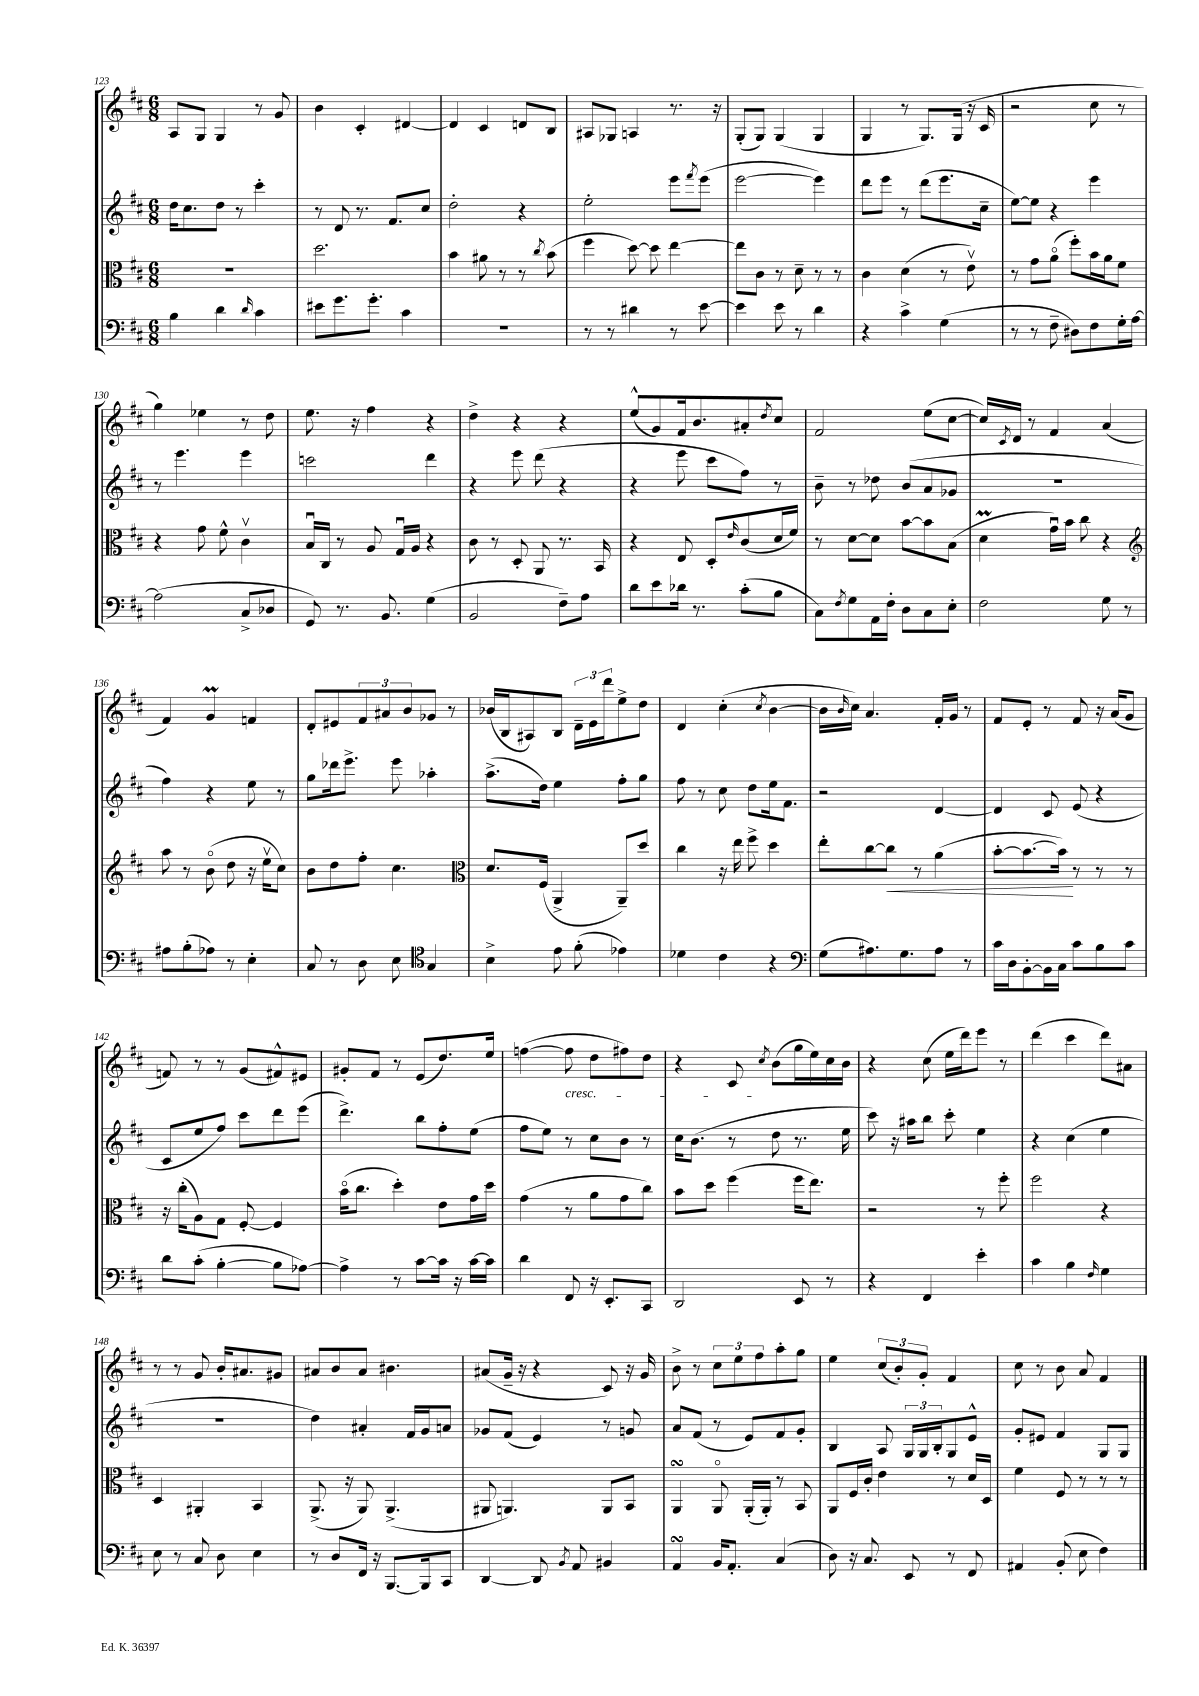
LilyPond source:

<<
\new StaffGroup <<
\new Staff = "s0" {
    \clef treble \key d \major \numericTimeSignature \time 6/8
    a8 g8 g4 r8 g'8 |
    b'4 cis'4-. dis'4~ |
    dis'4 cis'4 d'8 b8 |
    ais8 ges8 a4 r8. r16 |
    g8-.( g8) g4( g4 |
    g4 r8 g8.) g16( r16 cis'16 |
    r2 cis''8 r8 |
    g''4) ees''4 r8 d''8 |
    e''8. r16 fis''4 r4 |
    d''4-> r4 r4 |
    e''8-^( g'8) fis'16 b'8. ais'8-. \acciaccatura { d''8 } cis''8 |
    fis'2 e''8( cis''8~ |
    cis''16) \acciaccatura { cis'8 } d'16 r8 fis'4 a'4( |
    fis'4) g'4\prall f'4 |
    d'8-. eis'8 \tuplet 3/2 { fis'8 ais'8 b'8 } ges'8 r8 |
    bes'16( b16 ais8) b8 \tuplet 3/2 { d'16-- e'16 d'''16 } e''8-> d''8 |
    d'4 cis''4-.( \acciaccatura { cis''8 } b'4~ |
    b'16 \grace { b'16 } cis''16) a'4. fis'16-. g'16 r8 |
    fis'8 e'8-. r8 fis'8 r16 a'16( g'8 |
    f'8) r8 r8 g'8( fis'8-^) eis'8 |
    gis'8-. fis'8 r8 e'8( d''8.) e''16 |
    f''4~( f''8\cresc d''8 fis''8) d''8 |
    r4 cis'8\! \acciaccatura { cis''8 } b'8( g''16 e''16) cis''16 b'16 |
    r4 cis''8( e''16 d'''16) e'''8 r8 |
    d'''4( cis'''4 d'''8) ais'8 |
    r8 r8 g'8 b'16-. ais'8. gis'8 |
    ais'8 b'8 ais'8 bis'4. |
    ais'8( g'16-- r16 r4 cis'8) r16 g'16 |
    b'8-> r8 \tuplet 3/2 { cis''8 e''8 fis''8 } a''8-. g''8 |
    e''4 \tuplet 3/2 { cis''8( b'8-.) g'8-. } fis'4 |
    cis''8 r8 b'8 a'8 fis'4 \bar "|." |
}
\new Staff = "s1" {
    \clef treble \key d \major \numericTimeSignature \time 6/8
    d''16 cis''8. d''8 r8 cis'''4-. |
    r8 d'8 r8. fis'8. cis''8 |
    d''2-. r4 |
    e''2-. e'''8 \acciaccatura { fis'''8 } e'''8( |
    e'''2~ e'''4) |
    d'''8 e'''8 r8 d'''8( e'''8. cis''16-- |
    e''8~) e''8 r4 e'''4 |
    r8 e'''4. e'''4 |
    c'''2 d'''4 |
    r4 e'''8 d'''8( r4 |
    r4 e'''8 cis'''8 fis''8) r8 |
    b'8-- r8 des''8 b'8( a'8 ges'8 |
    R2. |
    fis''4) r4 e''8 r8 |
    g''8 des'''16 e'''8.-> e'''8 aes''4-. |
    a''8.->( d''16) e''4 fis''8-. g''8 |
    fis''8 r8 cis''8 d''8 e''16 fis'8. |
    r2 d'4~ |
    d'4 cis'8 e'8( r4 |
    cis'8 e''8 fis''8) cis'''8 d'''8 e'''8( |
    d'''4.->) b''8 fis''8-. e''8( |
    fis''8 e''8) r8 cis''8 b'8 r8 |
    cis''16 b'8.( r8 d''8 r8. e''16 |
    cis'''8) r16 ais''16 b''8 cis'''8-. e''4 |
    r4 cis''4( e''4 |
    R2. |
    d''4) ais'4-. fis'16 g'16 a'8 |
    ges'8 fis'8( e'4) r8 g'8 |
    a'8 fis'8( r8 e'8) fis'8 g'8-. |
    b4 a8 \tuplet 3/2 { g16 g16 b16-. } g8 e'8-^ |
    g'8-. eis'8 fis'4 g8 g8 \bar "|." |
}
\new Staff = "s2" {
    \clef alto \key d \major \numericTimeSignature \time 6/8
    R2. |
    d''2. |
    b'4 ais'8 r8 r8 \acciaccatura { cis''8 } b'8( |
    fis''4 d''8~) d''8 e''4~ |
    e''8 cis'8 r8 d'8-- r8 r8 |
    cis'4 d'4( r8 e'8\upbow) |
    r8 g'8 a'8\flageolet( fis''8-.) b'16 a'16 fis'8 |
    r4 g'8 fis'8-^ cis'4\upbow |
    b16\downbow cis16 r8 a8 g16\downbow a16 r4 |
    cis'8 r8 d8-. a,8 r8. b,16 |
    r4 e8 d8-. \grace { e'16 } cis'8( d'16 fis'16) |
    r8 d'8~ d'8 b'8~ b'8 b8( |
    d'4\prall g'16\downbow) b'16 cis''8 r4 |
    \clef treble a''8 r8 b'8\flageolet( d''8 r16 e''16\upbow cis''8) |
    b'8 d''8 fis''8-. cis''4. |
    \clef alto d'8. fis16( a,4-> a,8--) d''8 |
    cis''4 r16 e''16 fis''8-> d''4 |
    e''8-. cis''8~ cis''8\< r8 a'4( |
    b'8~-. b'8.~ b'16\!) r8 r8 r8 |
    r16 cis''16-.( a8) g8 fis8~-. fis4 |
    b'16\flageolet( cis''8. d''4-.) e'8 g'16 d''16 |
    g'4( r8 a'8 g'8 cis''8) |
    b'8 d''8 fis''4( fis''16 e''8.) |
    r2 r8 fis''8-. |
    fis''2 r4 |
    d4 ais,4-. b,4 |
    a,8.->( r16 a,8) a,4.->( |
    ais,8 a,4.) a,8 b,8 |
    a,4\turn a,8\flageolet a,16-.( a,16-.) r8 b,8 |
    a,8 fis16 cis'16-. e'4 r8 d'16 d16 |
    fis'4 fis8 r8 r8 r8 \bar "|." |
}
\new Staff = "s3" {
    \clef bass \key d \major \numericTimeSignature \time 6/8
    b4 d'4 \grace { d'16 } cis'4 |
    eis'8 g'8. g'8.-. cis'4 |
    R2. |
    r8 r8 dis'4 r8 e'8~ |
    e'4 e'8 r8 d'4 |
    r4 cis'4-> g4( |
    r8 r8 fis8-- dis8) fis8 g16-. a16~ |
    a2( cis8-> des8 |
    g,8) r8. b,8. g4( |
    b,2 fis8--) a8 |
    d'8 e'8 des'16 r8. cis'8-.( b8 |
    cis8) \acciaccatura { fis8 } g8 a,16 fis16-. d8 cis8 e8-. |
    fis2 g8 r8 |
    ais8 b8-.( aes8) r8 e4-. |
    cis8 r8 d8 e8 \clef tenor g4 |
    b4-> e'8 fis'8-.( ees'4) |
    des'4 cis'4 r4 |
    \clef bass g8( ais8.) g8. ais8 r8 |
    cis'16 d16 b,8~-. b,16 cis16 cis'8 b8 cis'8 |
    d'8 cis'8-.( b4~-. b8 aes8~) |
    aes4-> r8 cis'8~ cis'16 r16 cis'16~ cis'16 |
    d'4 fis,8 r16 e,8.-. cis,8 |
    d,2 e,8 r8 |
    r4 fis,4 e'4-. |
    cis'4 b4 \grace { fis16 } g4 |
    e8 r8 cis8 d8 e4 |
    r8 d8 fis,16 r16 b,,8.~ b,,16 cis,8 |
    d,4~ d,8 \acciaccatura { b,8 } a,8 bis,4 |
    a,4\turn b,16 a,8.-. cis4( |
    d8) r16 cis8. e,8 r8 fis,8 |
    ais,4 b,8-.( e8 fis4) \bar "|." |
}
>>
>>
\layout { \context { \Score currentBarNumber = #123 } }
